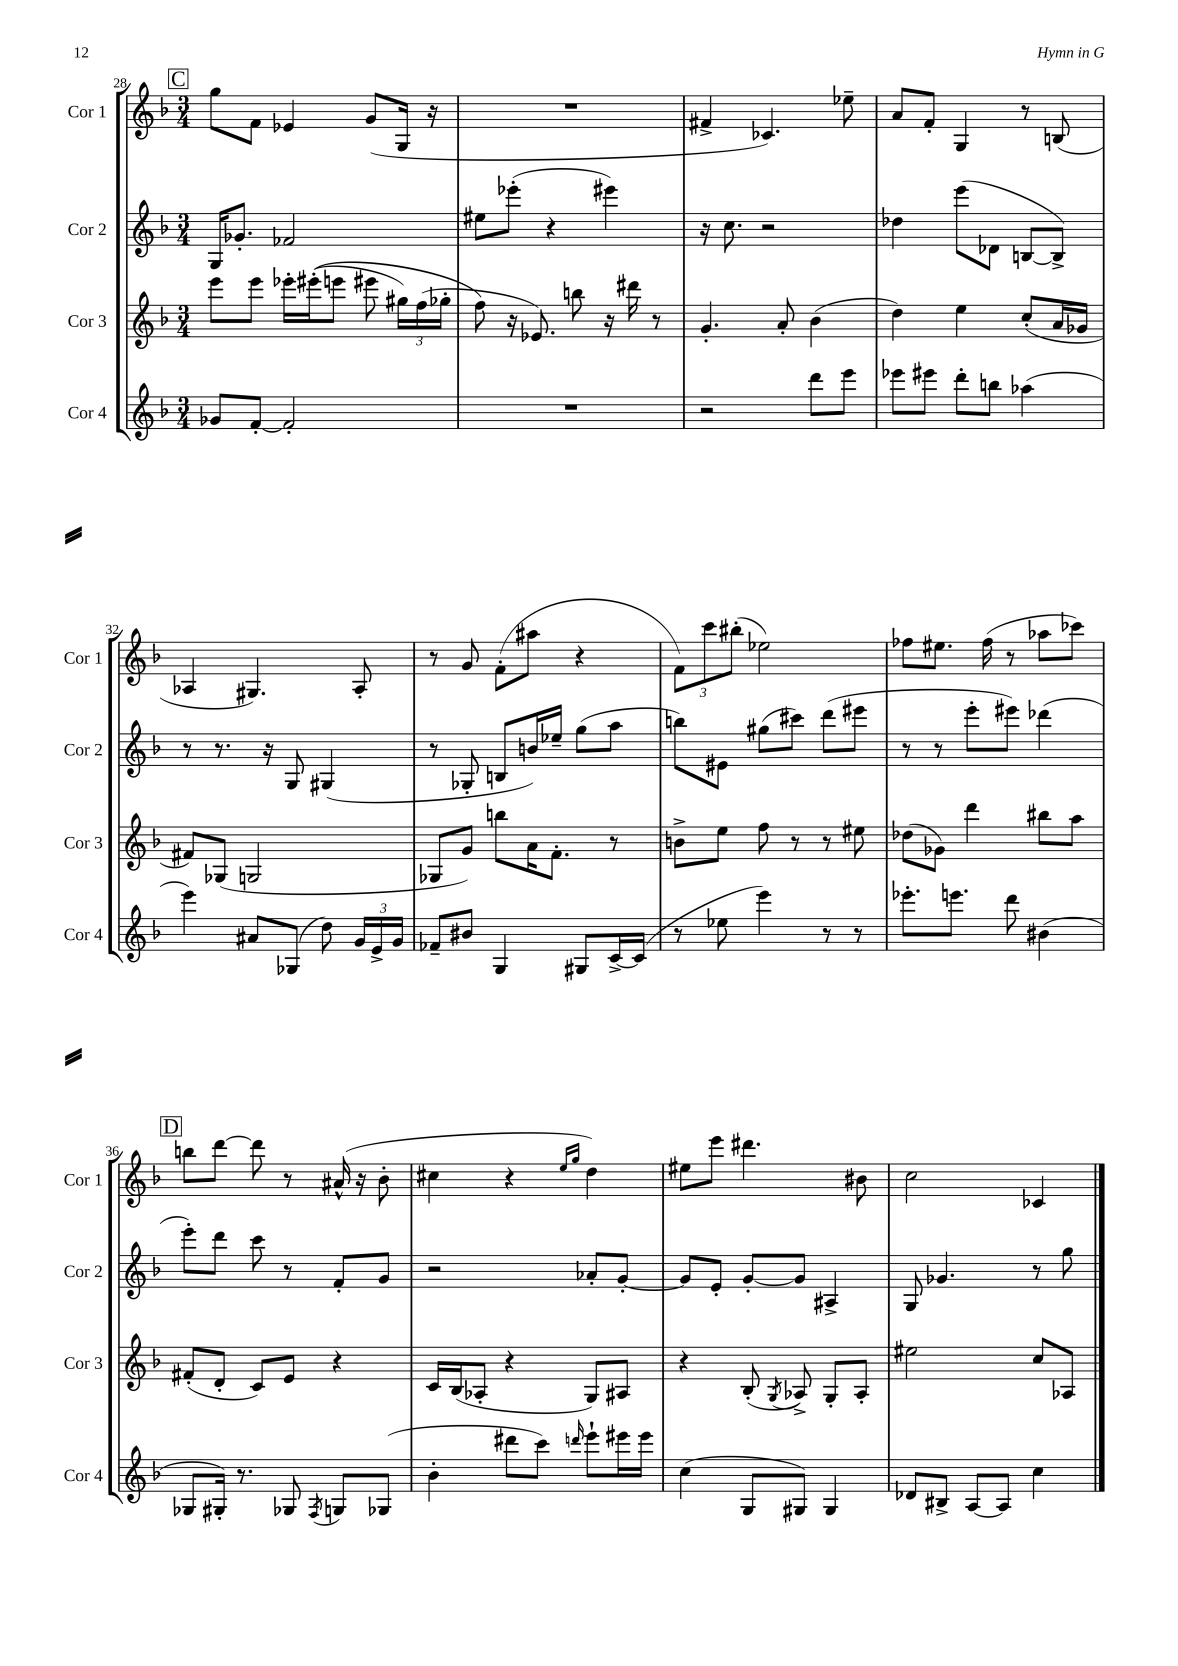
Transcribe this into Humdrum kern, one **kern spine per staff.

**kern	**kern	**kern	**kern
*staff4	*staff3	*staff2	*staff1
*clefG2	*clefG2	*clefG2	*clefG2
*k[b-]	*k[b-]	*k[b-]	*k[b-]
*M3/4	*M3/4	*M3/4	*M3/4
8g-	8eee	16G	8gg
.	.	8.g-'	.
[8f'	8eee	.	8f
2f']	16eee-'	2f-	4e-
.	&((16eee#'	.	.
.	8eee	.	.
.	8eee#	.	(8g
.	24gg#)	.	16G
.	(24ff	.	.
.	.	.	16r
.	24gg-'	.	.
=	=	=	=
2.r	8ff&)	8ee#	2.r
.	16r	(8eee-'	.
.	8.e-)	.	.
.	.	4r	.
.	8bb	.	.
.	16r	4eee#)	.
.	16ddd#	.	.
.	8r	.	.
=	=	=	=
2r	4.g'	16r	4f#^
.	.	8.cc	.
.	.	2r	4.c-)
.	8a'	.	.
8ddd	(4b-	.	.
8eee	.	.	8ee-~
=	=	=	=
8eee-	4dd)	4dd-	8a
8eee#	.	.	8f'
8ddd'	4ee	(8eee	4G
8bb	.	8d-	.
(4aa-	(8cc'	[8B	8r
.	16a	8B^])	(8B
.	16g-	.	.
=	=	=	=
4eee)	8f#)	8r	4A-
.	(8G-	8.r	.
8a#	2G	.	4.G#)
.	.	16r	.
(8G-	.	8G	.
8dd)	.	(4G#	.
24g	.	.	8A-'
24e^	.	.	.
24g	.	.	.
=	=	=	=
8f-~	8G-	8r	8r
8b#	8g)	8G-'	8g
4G	8bb	8B	(8f'
.	16a	16b)	8aa#
.	8.f'	16ee-~	.
8G#	.	(8gg	4r
[16c^	8r	8aa	.
(16c]	.	.	.
=	=	=	=
8r	8b^	8bb)	12f)
.	.	.	12ccc
8ee-	8ee	8e#	.
.	.	.	(12bb#'
4eee)	8ff	(8gg#	2ee-)
.	8r	8ccc#)	.
8r	8r	(8ddd	.
8r	8ee#	8eee#	.
=	=	=	=
8.eee-'	(8dd-	8r	8ff-
.	8g-)	8r	8.ee#
8.eee	.	.	.
.	4ddd	8eee'	.
.	.	.	(16ff-
8ddd	.	8eee#)	8r
(4b#	8bb#	(4ddd-	8aa-
.	8aa	.	8ccc-)
=	=	=	=
8G-	(8f#'	8eee')	8bb
16G#')	8d'	8ddd	[8ddd
8.r	.	.	.
.	8c)	8ccc	8ddd]
8G-	8e	8r	8r
8qF	.	.	.
8G	4r	8f'	(16a#^^
.	.	.	16r
(8G-	.	8g	8b-'
=	=	=	=
4b-'	16c	2r	4cc#
.	(16B-	.	.
.	8A-'	.	.
8ddd#	4r	.	4r
8ccc)	.	.	.
.	.	.	16qqee
16qqddd	.	.	16qqgg
8eee`	8G)	8a-'	4dd)
16eee#	8A#	[8g'	.
16eee#	.	.	.
=	=	=	=
(4cc	4r	8g]	8ee#
.	.	8e'	8eee
8G	(8B-'	[8g'	4.ddd#
.	8qG	.	.
8G#)	8A-^)	8g]	.
4G#	8G'	4A#^	.
.	8A-'	.	8b#
=	=	=	=
8d-	2ee#	8G	2cc
8B#^	.	4.g-	.
[8A	.	.	.
8A]	.	.	.
4cc	8cc	8r	4c-
.	8A-	8gg	.
==	==	==	==
*-	*-	*-	*-
